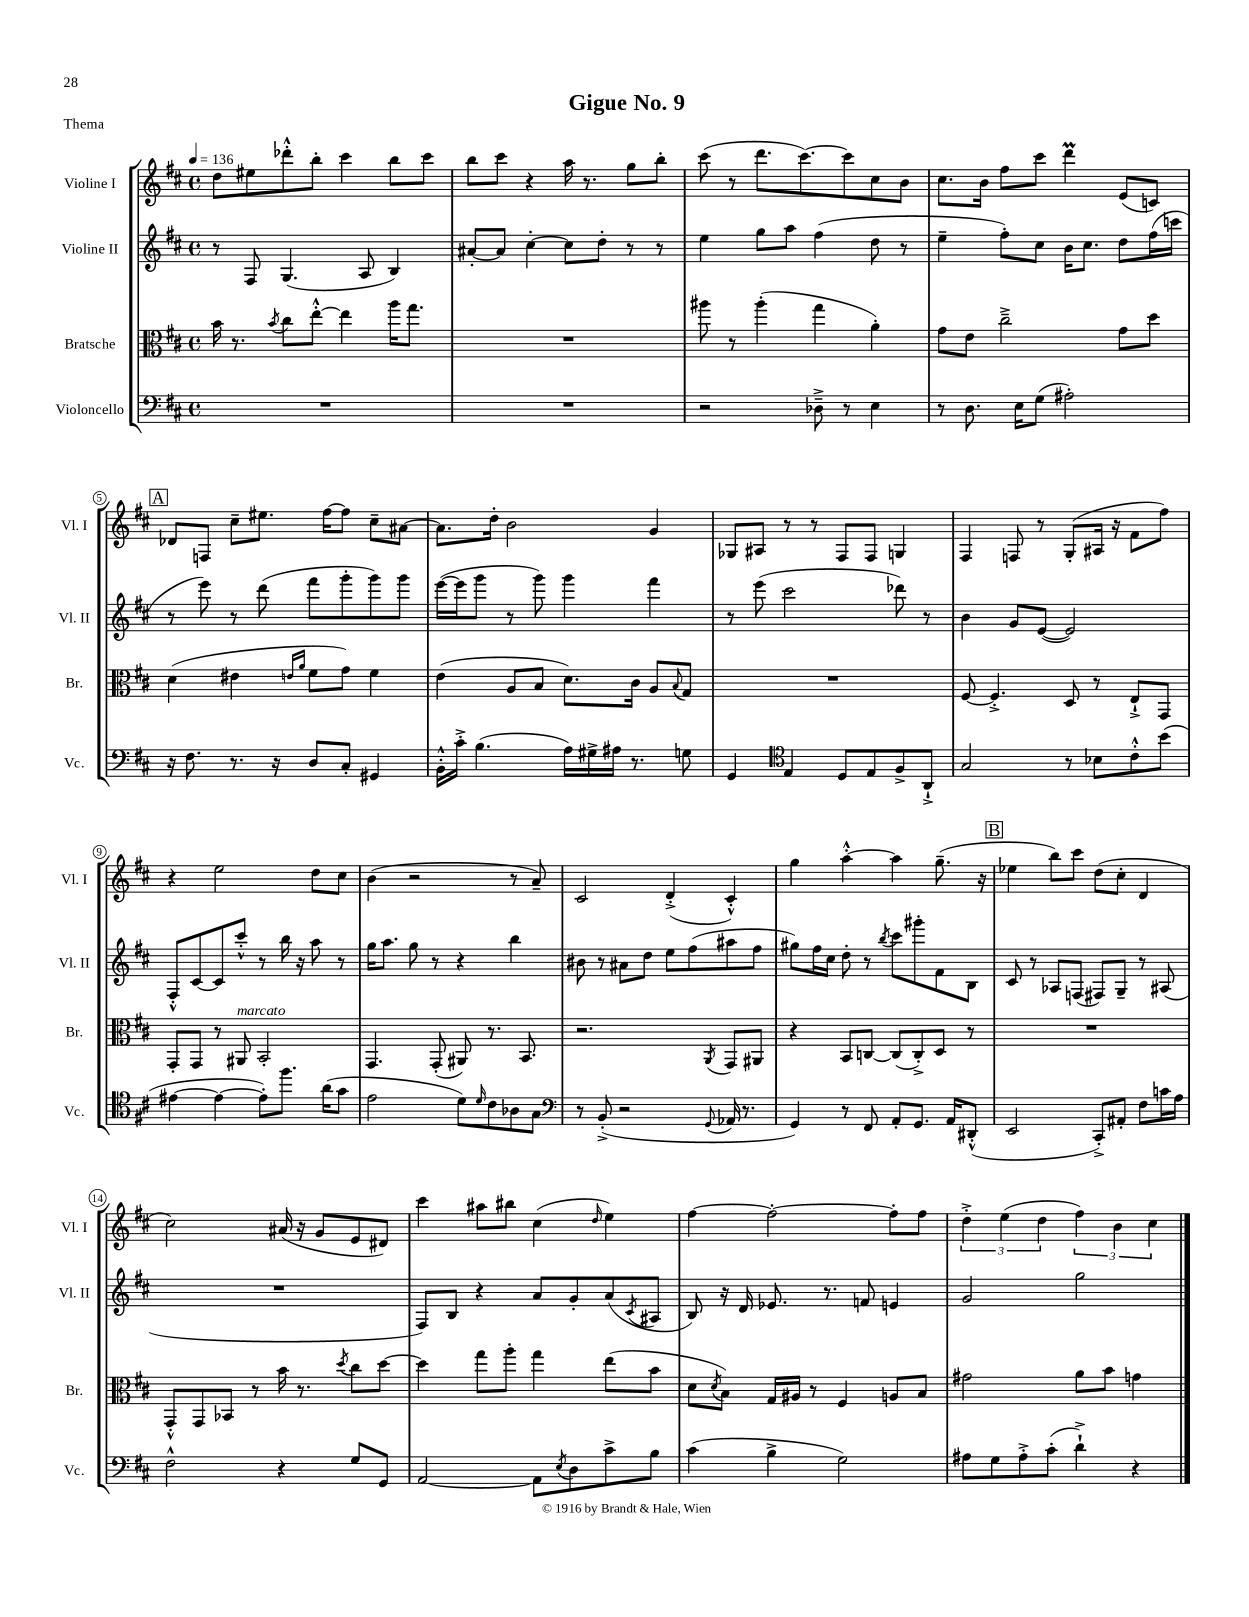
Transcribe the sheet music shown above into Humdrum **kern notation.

**kern	**kern	**kern	**kern
*staff4	*staff3	*staff2	*staff1
*clefF4	*clefC3	*clefG2	*clefG2
*k[f#c#]	*k[f#c#]	*k[f#c#]	*k[f#c#]
*M4/4	*M4/4	*M4/4	*M4/4
*met(c)	*met(c)	*met(c)	*met(c)
*MM136	*MM136	*MM136	*MM136
1r	16b\	8r	8dd\L
.	8.r	.	.
.	.	8F#/	8ee#\
.	8qb/	.	.
.	8cc#\L	(4.G/	8ddd-'^^\
.	[8ee'^^\J	.	8bb'\J
.	4ee\]	.	4ccc#\
.	.	8A/	.
.	16aa\LK	4B/)	8bb\L
.	8.gg\J	.	.
.	.	.	8ccc#\J
=	=	=	=
1r	1r	[8a#'/L	8bb\L
.	.	8a#/]J	8ccc#\J
.	.	[4cc#'\	4r
.	.	8cc#\]L	16aa\
.	.	.	8.r
.	.	8dd'\J	.
.	.	8r	8gg\L
.	.	8r	8bb'\J
=	=	=	=
2r	8aa#\	4ee\	(8ccc#\
.	8r	.	8r
.	(4aa#'\	8gg\L	8.ddd\L
.	.	8aa\J	.
.	.	.	[8.ccc#\)
8D-~^\	4gg\	(4ff#\	.
8r	.	.	8ccc#\]
4E\	4a'\)	8dd\	8cc#\
.	.	8r	8b\J
=	=	=	=
8r	8g\L	4ee~\	8.cc#\L
8.D\	8e\J	.	.
.	.	.	16b\Jk
.	2cc#~^\	8ff#'\L)	8ff#\L
16E\LK	.	.	.
(8G\J	.	8cc#\J	8ccc#\J
2A#'\)	.	16b\LK	4ddd\
.	.	8.cc#\J	.
.	8g\L	8dd\L	(8e/L
.	8dd\J	(16ff#\L	8c/J)
.	.	16ccc\JJ	.
=	=	=	=
16r	(4d\	8r	8d-/L
8.F#\	.	.	.
.	.	8eee\)	8F/J
8.r	4e#\	8r	8cc#~\L
.	.	(8ddd\	8.ee#\J
16r	.	.	.
.	16qqe/LL	.	.
.	16qqa/JJ	.	.
8D/L	8f#\L	8fff#\L	.
.	.	.	[16ff#\LK
8C#'/J	8g\J)	8ggg'\	8ff#\]J
4GG#/	4f#\	8ggg\)	8cc#~\L
.	.	8ggg\J	[8a#\J
=	=	=	=
16BB'^^\LL	(4e\	([16eee\LL	8.a#\]L
16c#'^\JJ	.	16eee\]J	.
(4.B\	.	8ggg\J	.
.	.	.	16dd'\Jk
.	8A/L	8r	2b\
.	8B/J	8ggg\)	.
16A\LL)	8.d\L)	4ggg\	.
16G#^\	.	.	.
16A#\JJ	.	.	.
8.r	16c#\Jk	.	.
.	8A/L	4fff#\	4g/
.	8qqB/	.	.
8G\	8G/J	.	.
=	=	=	=
4GG/	1r	8r	8G-/L
.	.	(8eee\	8A#/J
*clefC4	*	*	*
4E/	.	2ccc#\	8r
.	.	.	8r
8D/L	.	.	8F#/L
8E/	.	.	8F#/J
8F#^/	.	8ddd-\)	4G/
8AA`^/J	.	8r	.
=	=	=	=
2G/	[8F#/	4b\	4F#/
.	4.F#'^/]	.	.
.	.	8g/L	8F/
.	.	([8e/J	8r
8r	8D/	2e/])	(8G'/L
8B-\L	8r	.	16A#/Jk
.	.	.	16r
8c#'^^\	8E`^/L	.	8f#\L
(8b\J	8GG/J	.	8ff#\J)
=	=	=	=
[4e#\	8GG'/L	8F#'^^/L	4r
.	8GG/J	[8c#/	.
4e#\_	8r	8c#/]	2ee\
.	8AA#/	8ccc#'^^/J	.
8e#'\]L)	2BB'/	8r	.
8.ff#\J	.	16bb\	.
.	.	16r	.
.	.	8aa\	8dd\L
(16a\LK	.	.	.
8g\J	.	8r	8cc#\J
=	=	=	=
2e\	4.GG/	16gg\LK	(4b\
.	.	8.aa\J	.
.	.	8gg\	2r
.	(8GG'/	8r	.
8d\L)	8AA#/)	4r	.
16qqd/	.	.	.
8c#\	8.r	.	.
8A-\	.	4bb\	8r
.	8.BB/	.	.
8G\J	.	.	8a~/)
=	=	=	=
*clefF4	*	*	*
8r	2.r	8b#\	2c#/
(8BB'^/	.	8r	.
2r	.	8a#\L	.
.	.	8dd\J	.
.	.	8ee\L	(4d'^/
.	.	(8ff#\	.
8qqGG/	8qAA/	.	.
16AA-/	8GG/L	8aa#\	4c#'^^/)
8.r	.	.	.
.	8AA#/J	8ff#\J	.
=	=	=	=
4GG/)	4r	8gg#\L)	4gg\
.	.	16ff#\L	.
.	.	16cc#\JJ	.
8r	8BB/L	8dd'\	[4aa'^^\
8FF#/	[8C/J	8r	.
.	.	8qbb/	.
8AA'/L	(8C/]L	8ccc#\L	4aa\]
8.GG/J	8C'^/)	8ggg#'\	.
.	8D/J	8f#\	(8.gg~\
16AA/LK	.	.	.
(8DD#'^^/J	8r	8B\J	.
.	.	.	16r
=	=	=	=
2EE/	1r	8c#/	4ee-\
.	.	8r	.
.	.	8A-/L	8bb\L)
.	.	(8F/J	8ccc#\J
8CC#'^/L)	.	8F#/L)	(8dd\L
8AA#'/J	.	8G~/J	8cc#'\J
8F#\L	.	8r	4d/
16c\L	.	(8A#/	.
16A\JJ	.	.	.
=	=	=	=
2F#^^\	8GG'^^/L	1r	2cc#\)
.	8GG/	.	.
.	8BB-/J	.	.
.	8r	.	.
4r	16b\	.	(16a#/
.	8.r	.	16r
.	.	.	8g/L
.	8qdd/	.	.
8G/L	8cc#\L	.	8e/
8GG/J	[8dd\J	.	8d#/J)
=	=	=	=
[2AA/	4dd\]	8F#/L)	4ccc#\
.	.	8B/J	.
.	8gg\L	4r	8aa#\L
.	8aa'\J	.	8bb#\J
8AA\]L	4gg\	8a/L	(4cc#\
8qE/	.	.	.
8D\	.	8g'/	.
.	.	.	16qqdd/
8c#^\	(8ee\L	(8a/	4ee\)
.	.	8qc#/	.
8B\J	8b\J	8A#/J	.
=	=	=	=
(4c#\	8d\L	8B/)	[4ff#\
.	8qd/	.	.
.	8B\J)	16r	.
.	.	16d/	.
4B^\	16G/LL	8.e-/	2ff#'\_
.	16A#/JJ	.	.
.	8r	.	.
.	.	8.r	.
2G\)	4F#/	.	.
.	.	8f/	.
.	8A/L	4e/	8ff#'\]L
.	8B/J	.	8ff#\J
=	=	=	=
8A#\L	2g#\	2g/	6dd'^\
8G\	.	.	.
.	.	.	(6ee\
8A#'^\	.	.	.
.	.	.	6dd\
(8c#'\J	.	.	.
4d`^\)	8a\L	2gg\	6ff#\)
.	8b\J	.	.
.	.	.	6b\
4r	4g\	.	.
.	.	.	6cc#\
==	==	==	==
*-	*-	*-	*-
